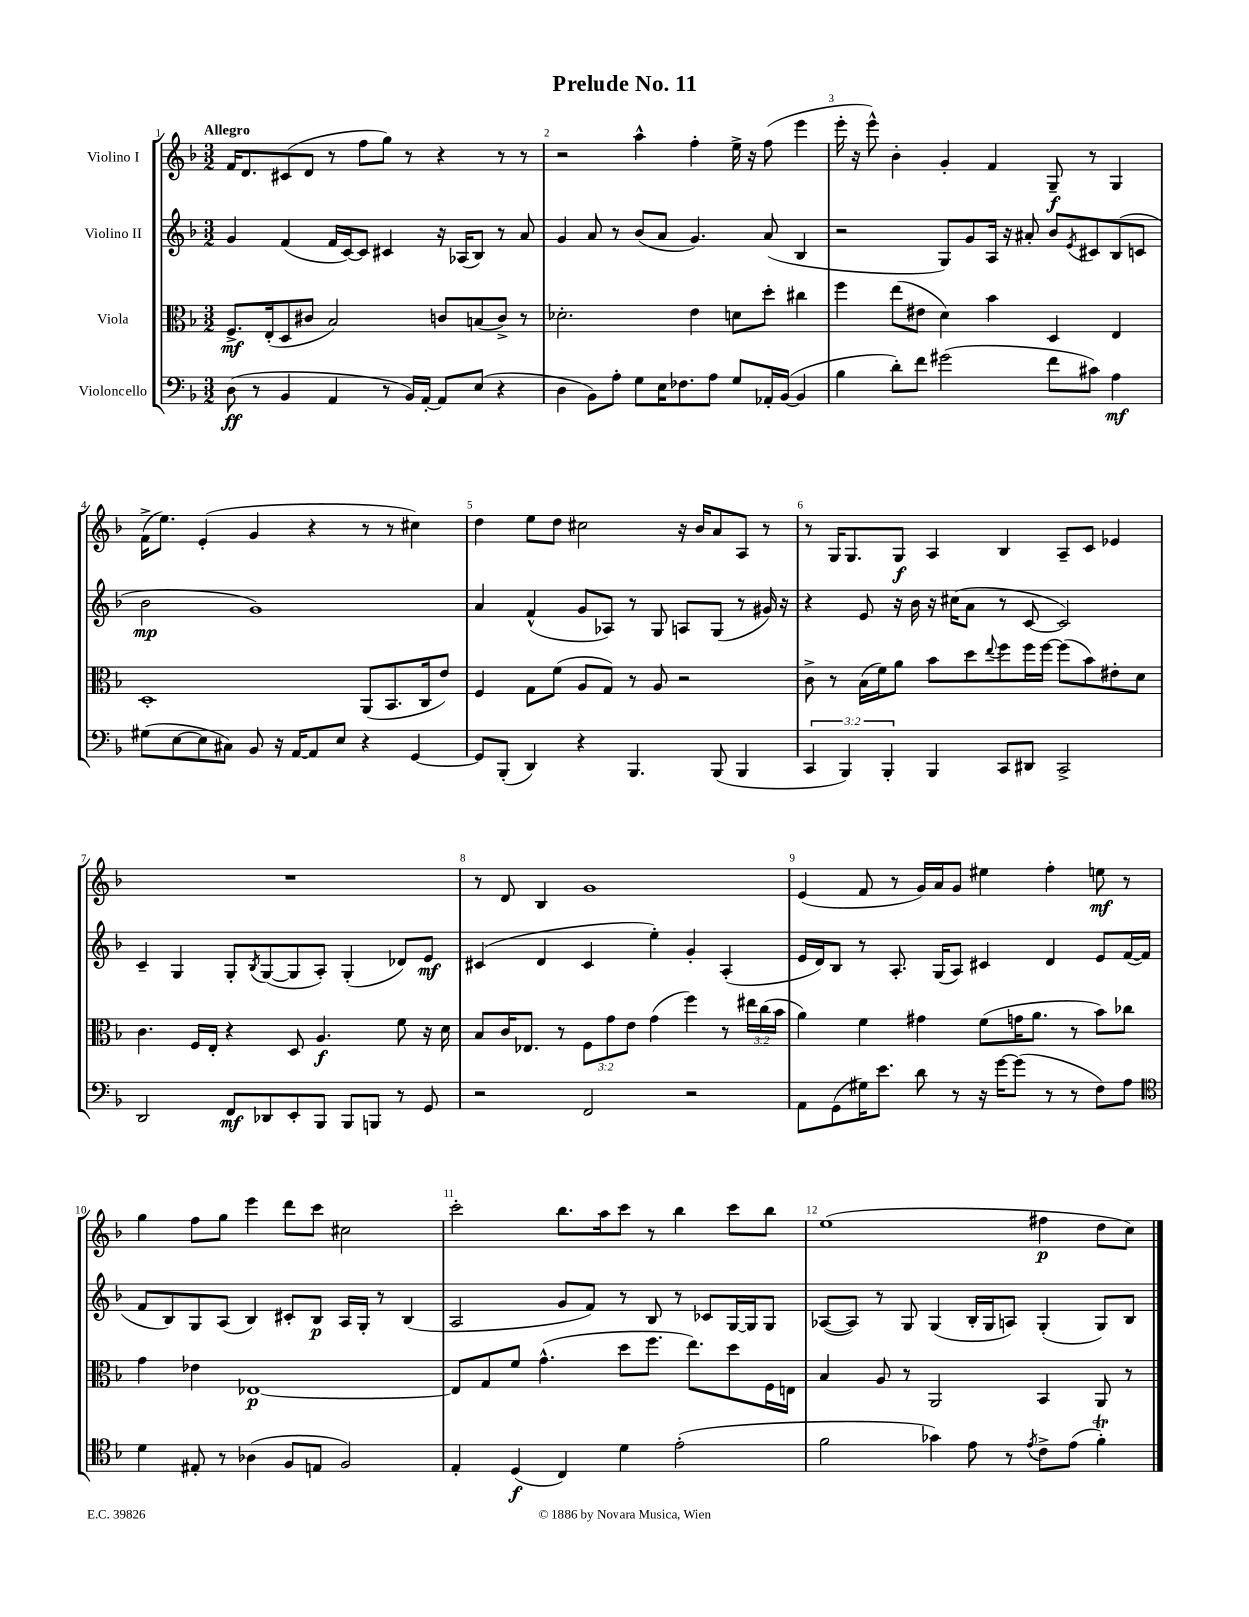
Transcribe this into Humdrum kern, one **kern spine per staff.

**kern	**kern	**kern	**kern
*staff4	*staff3	*staff2	*staff1
*clefF4	*clefC3	*clefG2	*clefG2
*k[b-]	*k[b-]	*k[b-]	*k[b-]
*M3/2	*M3/2	*M3/2	*M3/2
(8D\	8.F^/L	4g/	16f/LK
.	.	.	8.d/
8r	.	.	.
.	(16E'/k	.	.
4BB-/	8D/	(4f/	(8c#/
.	8c#/J	.	8d/J
4AA/	2B-/)	16f/LL	8r
.	.	[16c/J)	.
.	.	8c/]J	8ff\L
8r	.	4c#/	8gg\J)
16BB-/LL)	.	.	8r
[16AA'/JJ	.	.	.
8AA/]L	8c/L	16r	4r
.	.	(16A-/LK	.
(8E/J	(8B/	8B-/J)	.
4r	8c^/J)	8r	8r
.	8r	8a/	8r
=	=	=	=
4D\	2.d-'\	4g/	2r
8BB-\L)	.	8a/	.
8A'\J	.	8r	.
8G\L	.	(8b-/L	4aa^^\
16E\K	.	8a/J	.
8.F-\	.	.	.
.	4e\	4.g/)	4ff'\
8A\J	.	.	.
8G/L	8d\L	.	16ee^\
.	.	.	16r
16AA-'/L	8dd'\J	(8a/	(8ff\
([16BB-/JJ	.	.	.
4BB-/]	4cc#\	4B-/	4eee\
=	=	=	=
4B-\	4ff\	2r	16eee'\
.	.	.	16r
.	.	.	8eee^^\)
8d'\L)	(8ee\L	.	4b-'\
8f\J	8e#\J	.	.
(2g#\	4d\)	8G/L)	4g'/
.	.	8g/	.
.	4b-\	16A/Jk	4f/
.	.	16r	.
.	.	8a#'/	.
8f\L	4D/	8b-/L	8G~/
.	.	8qe/	.
8c#\J)	.	8c#/	8r
4A\	4E/	(8B-/	4G/
.	.	8c/J	.
=	=	=	=
(8G#\L	1D'	2b-\	(16f^\LK
.	.	.	8.ee\J)
[8E\	.	.	.
8E\]	.	.	(4e'/
8C#\J)	.	.	.
8BB-/	.	1g)	4g/
16r	.	.	.
[16AA/LK	.	.	.
8AA/]	.	.	4r
8E/J	.	.	.
4r	(8AA/L	.	8r
.	8.BB-/	.	8r
[4GG/	.	.	4cc#\)
.	16C/k	.	.
.	8e/J)	.	.
=	=	=	=
8GG/]L	4F/	4a/	4dd\
(8BBB-'/J	.	.	.
4DD/)	8G\L	(4f^^/	8ee\L
.	(8f\J	.	8dd\J
4r	8A/L	8g/L	2cc#\
.	8G/J)	8A-/J)	.
4.BBB-/	8r	8r	.
.	8A/	8G/	.
.	2r	8A/L	16r
.	.	.	16b-/LK
(8BBB-/	.	(8G/J	8a/
4BBB-/	.	8r	8A/J
.	.	16g#/)	8r
.	.	16r	.
=	=	=	=
6CC/	8c^\	4r	8r
.	8r	.	16G/LK
6BBB-/)	.	.	.
.	.	.	8.G/
.	(16B-\LL	8e/	.
.	16f\J)	.	.
6BBB-'/	.	.	.
.	8a\J	16r	8G/J
.	.	16b-\	.
4BBB-/	8b-\L	16r	4A/
.	.	(16cc#\LK	.
.	8dd\	8a\J	.
.	8qqee/	.	.
8CC/L	8ff\	8r	4B-/
8DD#/J	16ff\L	[8c/	.
.	[16ff\JJ	.	.
2CC^/	(8ff\]L	2c/])	8A~/L
.	8b-\)	.	8c/J
.	8e#'\	.	4e-/
.	8d\J	.	.
=	=	=	=
2DD/	4.c\	4c~/	1.r
.	.	4G/	.
.	16F/LL	.	.
.	16E'/JJ	.	.
8FF/L	4r	8G'/L	.
.	.	8qB-/	.
8DD-/	.	([8G/	.
8EE'/	8D/	8G/]	.
8BBB-/J	4.A/	8A'/J)	.
8BBB-/L	.	(4G'/	.
8BBB/J	.	.	.
8r	8f\	8d-/L)	.
8GG/	16r	8e/J	.
.	16d\	.	.
=	=	=	=
2r	8B-/L	(4c#/	8r
.	16c/K	.	8d/
.	8.E-/J	.	.
.	.	4d/	4B-/
.	8r	.	.
2FF/	12F\L	4c#/	1g
.	12g\	.	.
.	12e\J	.	.
.	(4g\	4ee'\)	.
2r	4ff\)	4g'/	.
.	8r	(4A'/	.
.	24ee#\LL	.	.
.	(24cc\	.	.
.	24b-\JJ	.	.
=	=	=	=
8AA\L	4a\)	16e/LL	(4e/
.	.	16d/J)	.
(8GG\	.	8B-/J	.
16G#\K)	4f\	8r	8f/
8.e\J	.	.	.
.	.	8.A'/	8r
8d\	4g#\	.	16g/LL)
.	.	(16G/LK	16a/J
8r	.	8A/J)	8g/J
16r	(8f\L	4c#/	4ee#\
[16g\LK	.	.	.
(8g\]J	16g\K	.	.
.	8.a\J	.	.
8r	.	4d/	4ff'\
8r	8r	.	.
8F\L)	8b-\L)	8e/L	8ee\
8A\J	8cc-\J	([16f/L	8r
.	.	16f/]JJ	.
=	=	=	=
*clefC4	*	*	*
4d\	4g\	8f/L	4gg\
.	.	8B-/)	.
8E#'/	4e-\	8G/	8ff\L
8r	.	(8A/J	8gg\J
(4A-\	[1E-	4B-/)	4eee\
8F/L	.	8c#'/L	8ddd\L
8E/J	.	8B-/J	8ccc\J
2F/)	.	16A/LL	2cc#\
.	.	16G'/JJ	.
.	.	8r	.
.	.	(4B-/	.
=	=	=	=
4E'/	8E-/]L	2A/	2ccc'\
.	8G/	.	.
(4D/	8f/J	.	.
.	(4.g^^\	.	.
4C/)	.	8g/L	8.bb-\L
.	.	8f/J)	.
.	.	.	16aa\k
4d\	8dd\L	8r	8ccc\J
.	8.ff\J	8B-/	8r
(2e'\	.	8r	4bb-\
.	8.ee\L)	.	.
.	.	8c-/L	.
.	8dd\	[16G/L	8ccc\L
.	.	16G/]J	.
.	16F\L	8G/J	8bb-\J
.	16E\JJ	.	.
=	=	=	=
2f\	4B-/	([8A-/L	(1ee
.	.	8A-/]J)	.
.	8A/	8r	.
.	8r	8G/	.
4g-\)	2AA/	(4G/	.
8e\	.	16B-'/LL	.
.	.	16G/J	.
8r	.	8A/J)	.
8qe/	.	.	.
8c^\L	4BB-/	(4G'/	4ff#\
(8e\J	.	.	.
4f'\)	8AA/	8G/L)	8dd\L
.	8r	8B-/J	8cc\J)
==	==	==	==
*-	*-	*-	*-
